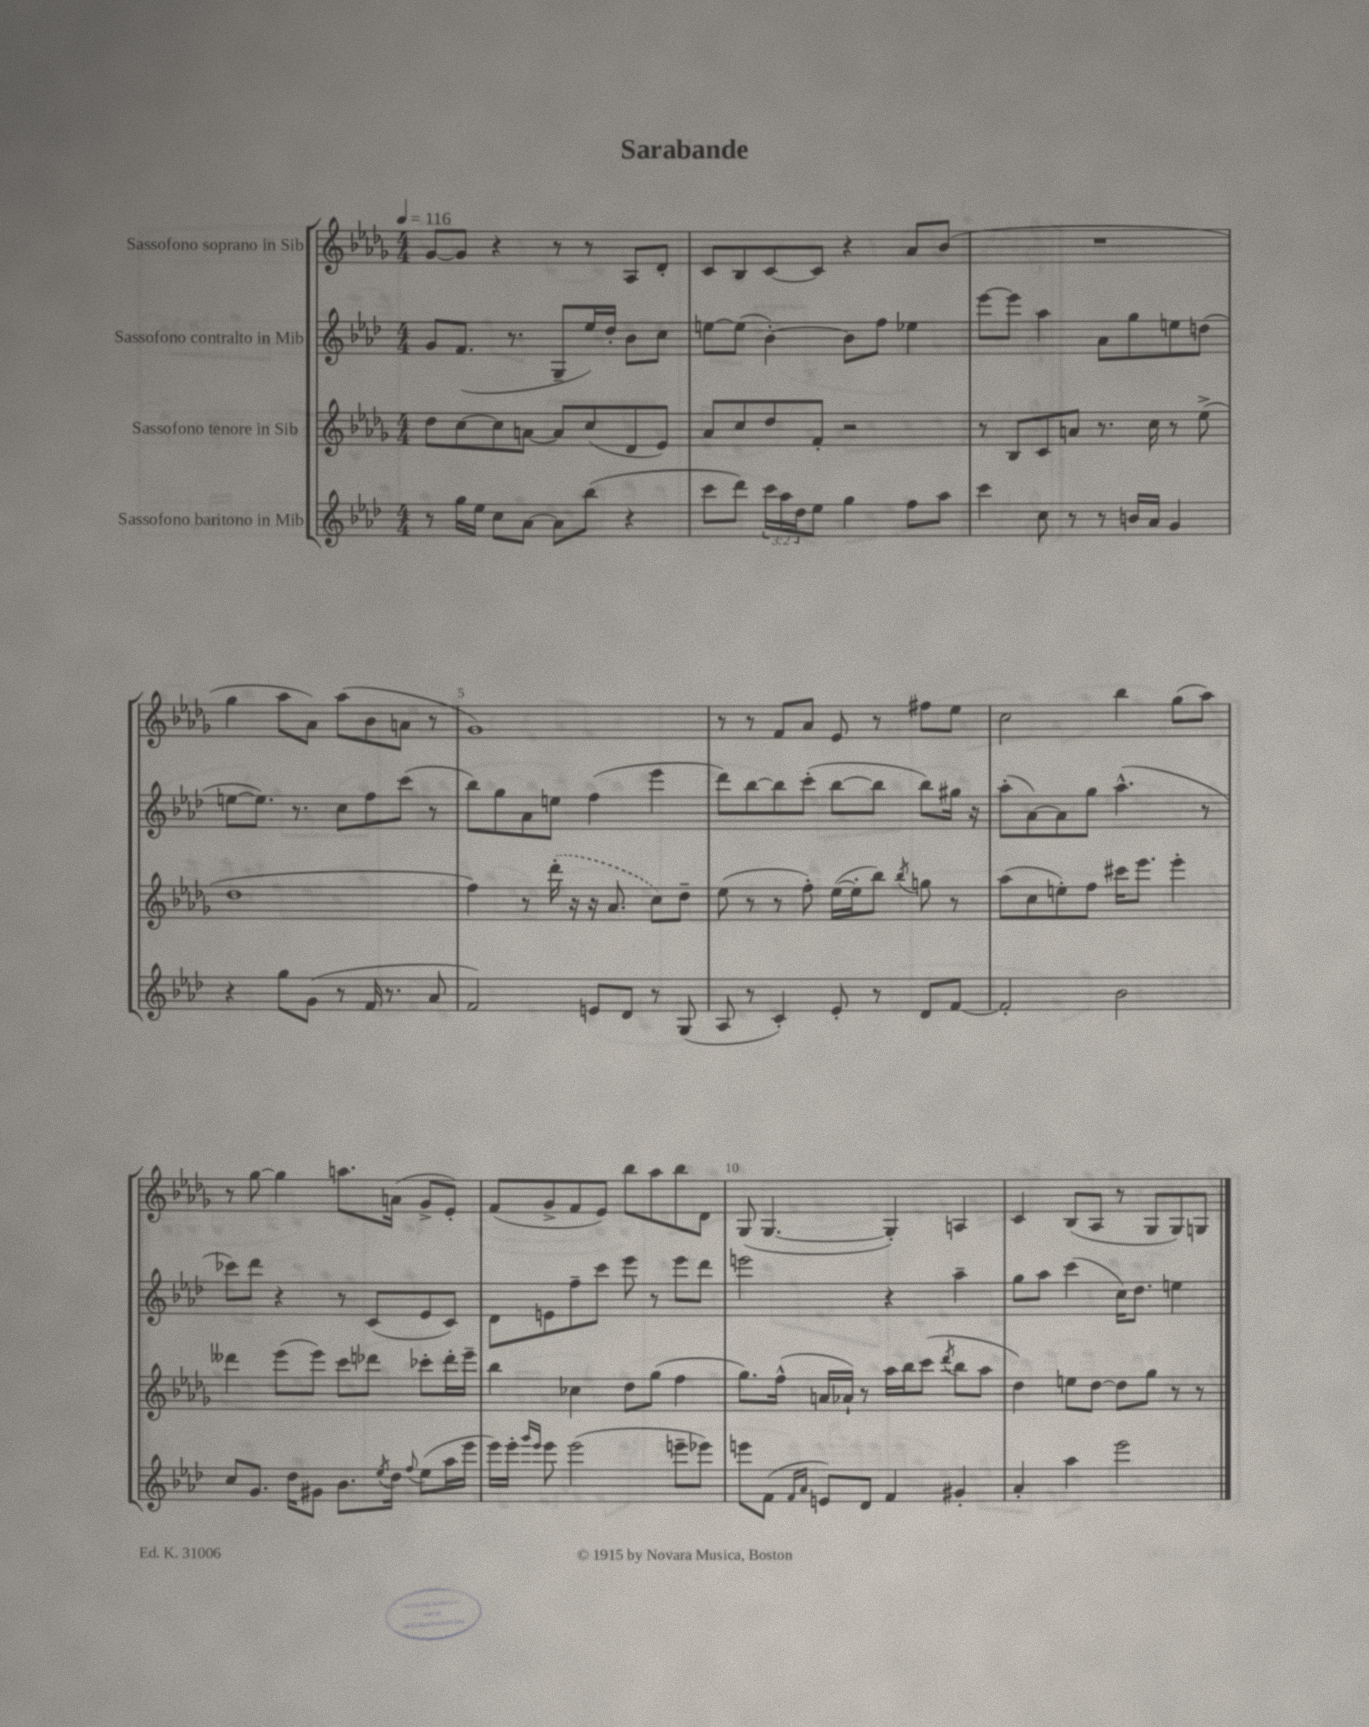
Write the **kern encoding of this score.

**kern	**kern	**kern	**kern
*part4	*part3	*part2	*part1
*staff4	*staff3	*staff2	*staff1
*I"Sassofono baritono in Mib	*I"Sassofono tenore in Sib	*I"Sassofono contralto in Mib	*I"Sassofono soprano in Sib
*clefG2	*clefG2	*clefG2	*clefG2
*k[b-e-a-d-]	*k[b-e-a-d-g-]	*k[b-e-a-d-]	*k[b-e-a-d-g-]
*M4/4	*M4/4	*M4/4	*M4/4
*MM116	*MM116	*MM116	*MM116
=1	=1	=1	=1
8r	8dd-\L	8g/L	[8g-/L
16gg\LL	[8cc\	(8.f/J	8g-/J]
16ee-\JJ	.	.	.
8cc\L	8cc\]	.	4r
.	.	8.r	.
[8a-\J	[8an\J	.	.
8a-\L]	8a/L]	8G~/L	8r
(8bb-\J	(8cc/	16ee-/L)	8r
.	.	16dd-'/JJ	.
4r	8d-/	8b-\L	8A-/L
.	8e-/J)	8cc\J	8d-'/J
=2	=2	=2	=2
8ccc\L	8a-/L	[8een\L	8c/L
8ddd-\J)	8cc/	(8ee\J]	8B-/
24ccc\LL	8dd-/	[4b-'\)	[8c/
24aa-\	.	.	.
24dd-\J	.	.	.
8ee-\J	8f'/J	.	8c/J]
4gg\	2r	8b-\L]	4r
.	.	8ff\J	.
8ff\L	.	4ee-X\	8a-/L
8aa-\J	.	.	(8b-/J
=3	=3	=3	=3
4ccc\	8r	[8eee-\L	1r
.	8B-/L	8eee-\J]	.
8cc\	8c/	4aa-\	.
8r	8an/J	.	.
8r	8.r	8a-\L	.
16bn/LL	.	8gg\	.
16a-/JJ	16cc\	.	.
4g/	8r	8een\	.
.	(8ee-^\	(8ddn\J	.
!!LO:LB:g=z
=4	=4	=4	=4
4r	1dd-	[8een\L	4gg-\
.	.	8.ee\J])	.
8gg\L	.	.	8aa-\L
.	.	8.r	.
(8g\J	.	.	8a-\J)
8r	.	8cc\L	(8aa-\L
16f/	.	8ff\	8b-\
8.r	.	.	.
.	.	(8ccc\J	8an\J
8a-/	.	8r	8r
=5	=5	=5	=5
2f/)	4ff\)	8bb-\L)	1g-)
.	.	8gg\	.
.	8r	8a-\	.
.	(16ddd-'\	8een\J	.
.	16r	.	.
8en/L	16r	(4ff\	.
.	8.a-/	.	.
8d-/J	.	.	.
8r	8cc\L)	4eee-\	.
(8G/	8dd-~\J	.	.
=6	=6	=6	=6
8A-/	(8ee-\	8ddd-\L)	8r
8r	8r	[8bb-\	8r
4c'/)	8r	8bb-\]	8f/L
.	8ff'\)	(8ccc'\J	8a-/J
8e-'/	([16ee-\LL	[8bb-\L	8e-/
.	16ee-'\J]	.	.
8r	8bb-\J)	8bb-\J]	8r
.	8qbb-/	.	.
8d-/L	8ggn\	8bb-\L)	8ff#X\L
[8f/J	8r	16gg#X\Jk	8ee-\J
.	.	16r	.
=7	=7	=7	=7
2f'/]	(8aa-\L	(8aa-'\L	2cc\
.	8cc\	[8a-\)	.
.	8een'\)	8a-\]	.
.	8ff\J	8gg\J	.
2b-\	16ccc#X\KL	(4.aa-^^\	4bb-\
.	8.eee-\J	.	.
.	4eee-'\	.	(8gg-\L
.	.	8r	8aa-\J)
!!LO:LB:g=z
=8	=8	=8	=8
8cc/L	4ddd--X\	8ccc-X\L)	8r
8.g/J	.	8ddd-\J	[8gg-\
.	(8eee-\L	4r	4gg-\]
16dd-\KL	.	.	.
8g#X\J	8eee-\J)	.	.
8.b-\L	8ccc\L	8r	8.aan\L
.	8ddd-X\J	(8c/L	.
8qee-/	.	.	.
16dd-\Jk	.	.	(16an\Jk
8qqff/	.	.	.
(8ee-\L	8ccc-X'\L	8e-/	8g-^/L
16aa-\L	16ddd-'\L	8c/J)	8e-'/J)
16eee-\JJ	16eee-~\JJ	.	.
=9	=9	=9	=9
16eee-\LL)	4bb-\	8d-\L	(8f/L
16eee-'\JJ	.	.	.
16qqggg/LL	.	.	.
16qqeee-/JJ	.	.	.
8eee-\	.	8en\	8g-^/
(2eee-\	4cc-X\	8ff~\	8f/
.	.	8ccc\J	8e-/J)
.	8dd-\L	8eee-\	8bb-\L
.	(8gg-\J	8r	8aa-\
8eeen~\L	4ff\	8eee-\L	8bb-\
8eee-X\J)	.	8ddd-\J	8d-\J
=10	=10	=10	=10
8eeen\L	8.gg-\L)	2eeen\	(8G-/
(8f\J	.	.	[4.G-/
.	(16ff^^\Jk	.	.
16qqf/LL	.	.	.
16qqa-/JJ	.	.	.
8en/L)	16an/LL	.	.
.	16a-X`/JJ)	.	.
8d-/J	8r	.	.
4f/	16aa-\LL	4r	4G-'/])
.	16bb-\J	.	.
.	(8ccc\J	.	.
.	8qddd-/	.	.
4g#X'/	8bb-\L	4aa-~\	4An/
.	8aa-\J	.	.
=11	=11	=11	=11
4a-'/	4dd-\)	8gg\L	4c/
.	.	8aa-\J	.
4aa-\	8een\L	(4ccc\	(8B-/L
.	[8dd-\J	.	8A-/J
2eee-\	8dd-\L]	16cc\KL)	8r
.	.	8.dd-\J	.
.	8gg-\J	.	8G-/L
.	8r	4een\	8G-/)
.	8r	.	8Gn/J
==	==	==	==
*-	*-	*-	*-
